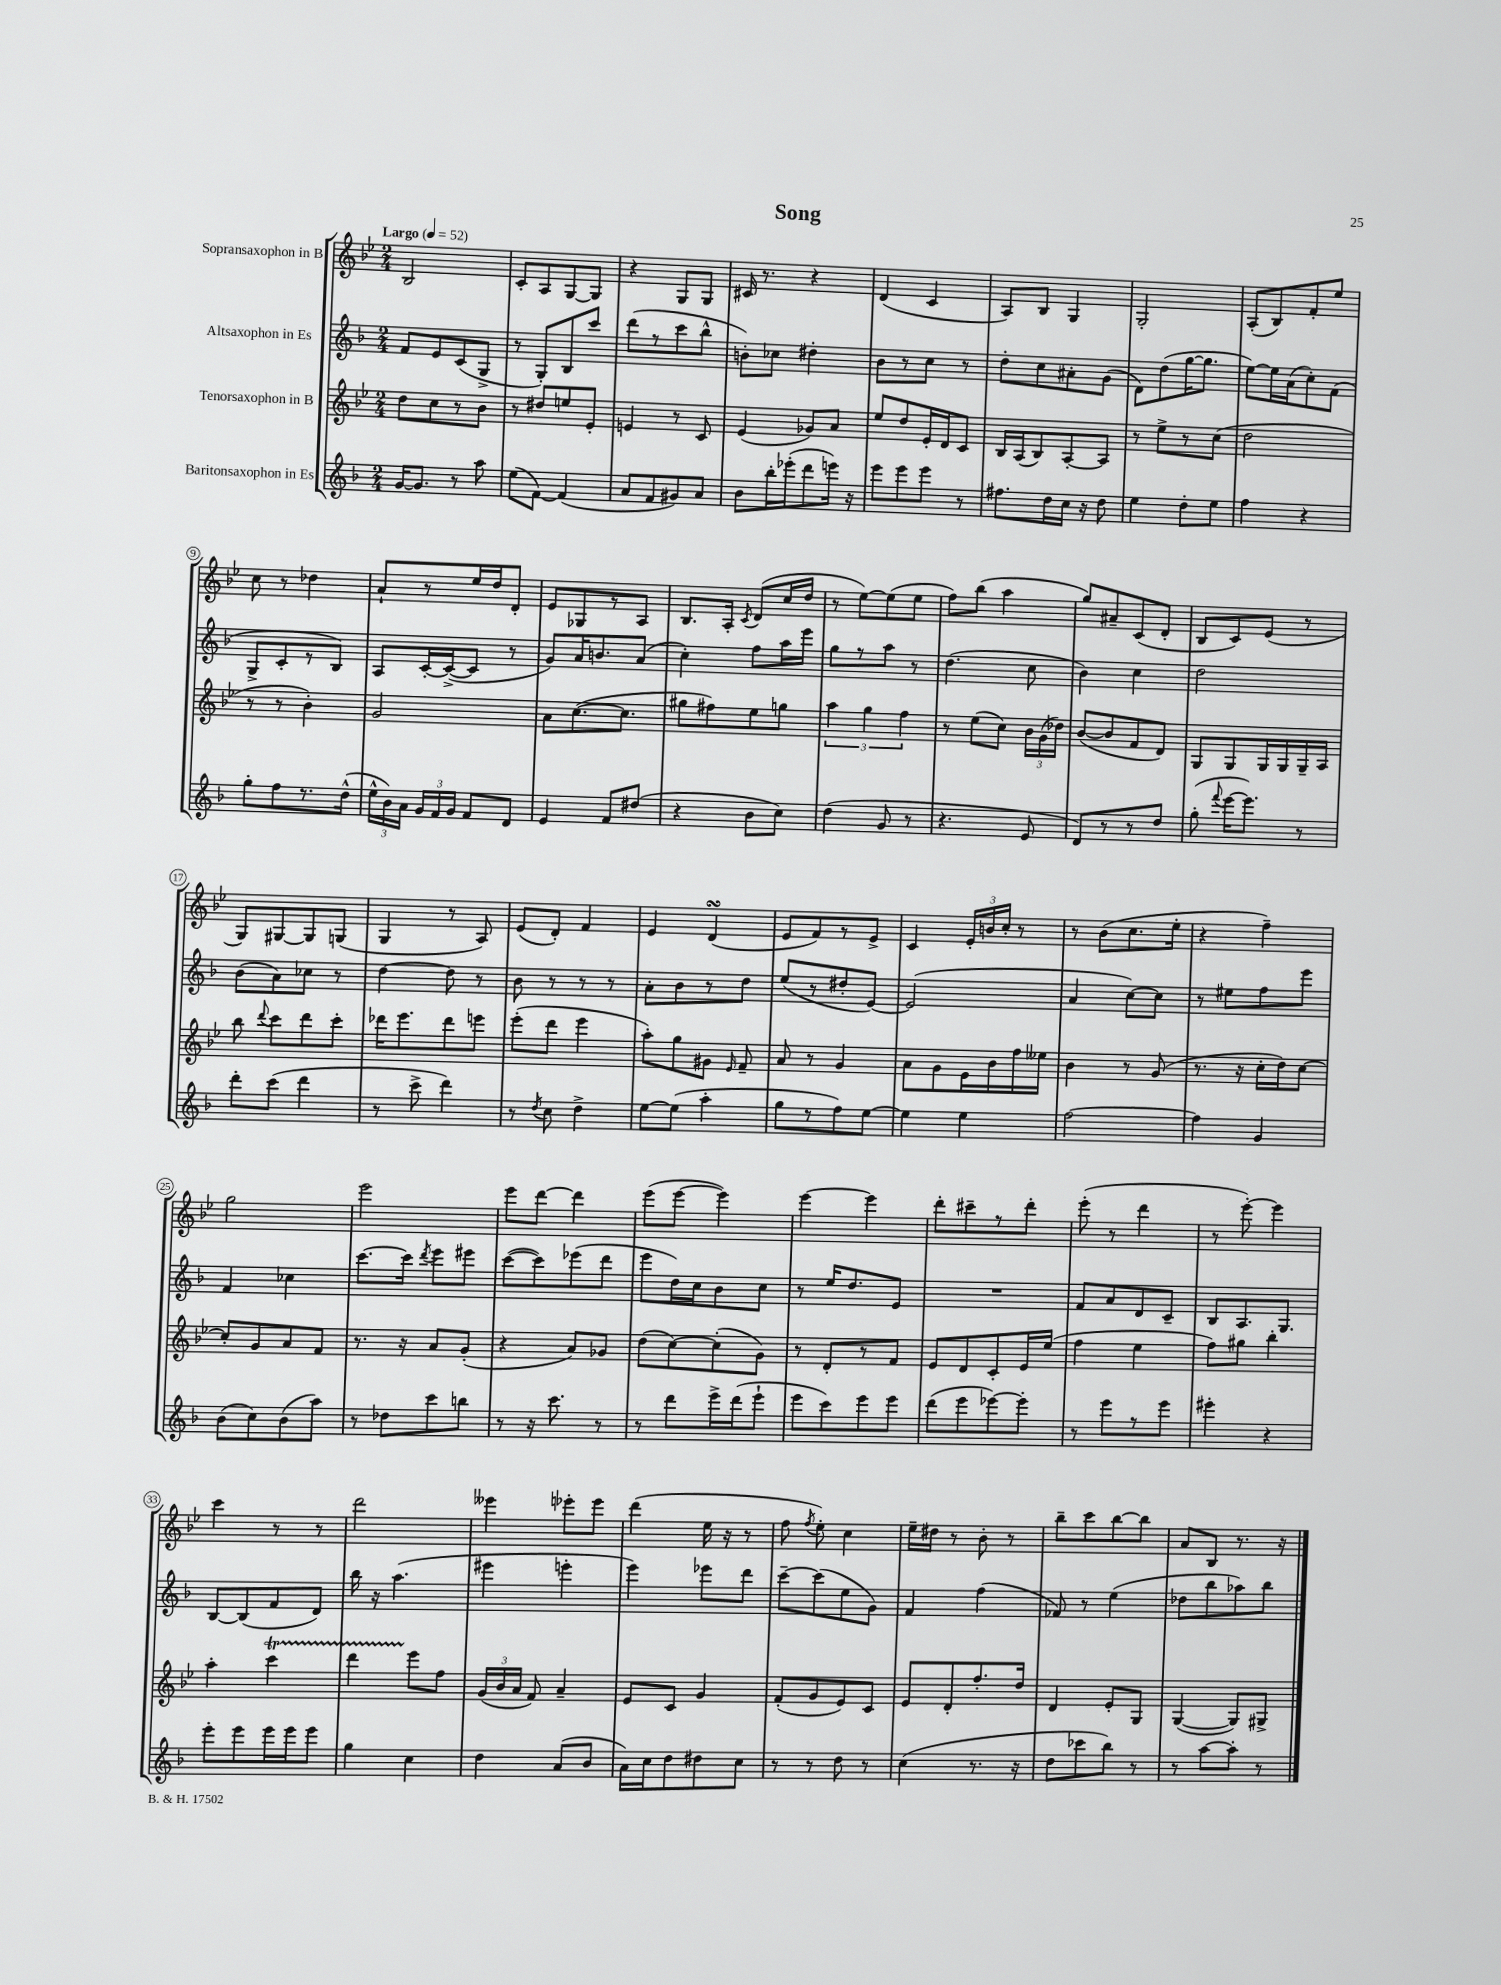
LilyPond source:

\header { title = "Song" }
<<
\new StaffGroup <<
\new Staff = "s0" \with { instrumentName = "Sopransaxophon in B" } {
    \clef treble \key bes \major \numericTimeSignature \time 2/4 \tempo "Largo" 4 = 52
    \autoBeamOff bes2 |
    c'8[-. a8 g8~ g8] |
    r4 g8[ g8] |
    cis'16 r8. r4 |
    d'4( c'4 |
    a8[) bes8] g4 |
    g2-. |
    a8[-.( bes8) f'8-. ees''8] |
    c''8 r8 des''4 |
    a'8[-! r8 ees''16 d''16 d'8]-. |
    ees'8[ ges8 r8 a8] |
    bes8.[ a16]-. \acciaccatura { c'8 } d'8[( c''16 d''16] |
    r8 ees''8[~) ees''8( ees''8] |
    f''8[) bes''8]( a''4 |
    g''8[) ais'8-- c'8( d'8]-. |
    bes8[ c'8) ees'8]( r8 |
    g8[) gis8~ gis8 g8]( |
    g4 r8 a8) |
    ees'8[( d'8]-.) f'4 |
    ees'4 d'4\turn( |
    ees'8[ f'8) r8 ees'8]-> |
    c'4 \tuplet 3/2 { ees'16[-. b'16 c''16]-. } r8 |
    r8 bes'8[( c''8. ees''16]-. |
    r4 f''4--) |
    g''2 |
    ees'''2 |
    ees'''8[ d'''8]~ d'''4 |
    ees'''8[( ees'''8]~ ees'''4) |
    ees'''4~ ees'''4 |
    d'''8[-. cis'''8-- r8 d'''8]-. |
    ees'''8-.( r8 d'''4 |
    r8 ees'''8~-.) ees'''4 |
    c'''4 r8 r8 |
    d'''2 |
    eeses'''4 ees'''8[-. ees'''8] |
    d'''4( ees''16 r16 r8 |
    f''8 \acciaccatura { f''8 } ees''8-.) c''4 |
    ees''16[-- dis''16] r8 bes'8-. r8 |
    bes''8[-- c'''8 bes''8~ bes''8] |
    a'8[ bes8] r8. r16 \bar "|." |
}
\new Staff = "s1" \with { instrumentName = "Altsaxophon in Es" } {
    \clef treble \key f \major \numericTimeSignature \time 2/4
    \autoBeamOff f'8[ e'8 c'8( g8]-> |
    r8 g8[-.) bes8 c'''8] |
    d'''8[( r8 c'''8 bes''8]-^ |
    b'8[-.) ces''8] dis''4-. |
    bes'8[ r8 c''8] r8 |
    d''8[-. c''8 ais'8-. g'8]( |
    d'8[) d''8( g''16~ g''8.] |
    e''8[~) e''16 a'16( c''8-.) f'8]( |
    g8[-> c'8-. r8 bes8]) |
    a8[ c'16~-. c'16~->( c'8] r8 |
    g'8[) a'16 b'8. a'8]( |
    c''4-.) f''8[ a''16 e'''16] |
    g''8[ r8 a''8] r8 |
    d''4.( c''8 |
    bes'4) c''4 |
    d''2 |
    bes'8[( a'8) ces''8] r8 |
    d''4~ d''8 r8 |
    bes'8 r8 r8 r8 |
    a'8[-. bes'8 r8 d''8] |
    e''8[( r8 dis''8-. e'8]~) |
    e'2( |
    a'4 c''8[~) c''8] |
    r8 eis''8[ f''8 e'''8] |
    f'4 ces''4 |
    c'''8.[~ c'''16] \acciaccatura { d'''8 } e'''8[ eis'''8] |
    c'''8[~( c'''8) ees'''8( d'''8] |
    e'''8[ d''16) c''16 bes'8 c''8] |
    r8 e''16[ d''8. e'8] |
    R2 |
    f'8[ a'8 d'8 c'8]-- |
    bes8[ a8. g8.] |
    bes8[~ bes8( f'8 d'8]) |
    bes''16 r16 a''4.( |
    eis'''4 e'''4-. |
    e'''4) ees'''8[ d'''8] |
    c'''8[~-- c'''8( e''8 g'8]) |
    f'4 f''4( |
    fes'8) r8 e''4( |
    des''8[ bes''8 aes''8) bes''8] \bar "|." |
}
\new Staff = "s2" \with { instrumentName = "Tenorsaxophon in B" } {
    \clef treble \key bes \major \numericTimeSignature \time 2/4
    \autoBeamOff d''8[ c''8 r8 bes'8] |
    r8 dis''8[ e''8 ees'8]-. |
    e'4 r8 c'8 |
    ees'4( ges'8[) a'8] |
    ees''8[ d''8 ees'16-. d'16 c'8] |
    bes16[ a16( bes8) a8~-. a8] |
    r8 ees''8[-> r8 c''8]( |
    d''2 |
    r8 r8 bes'4-.) |
    g'2 |
    a'8[ c''8.~( c''8.] |
    gis''8[ fis''8) ees''8 g''8] |
    \tuplet 3/2 { a''4 g''4 f''4 } |
    r8 ees''8[( c''8]) \tuplet 3/2 { bes'16[ g'16( des''16]) } |
    bes'8[~( bes'8 f'8 d'8]) |
    g8[ g8 g16 g16 g16-- a16] |
    bes''8 \appoggiatura { d'''8 } c'''8[ d'''8 c'''8]-. |
    des'''16[ ees'''8. des'''8 e'''8] |
    ees'''8[-.( d'''8] ees'''4 |
    a''8[-.) g''8 gis'8] \grace { ees'16 } f'8-- |
    a'8 r8 g'4 |
    a'8[ g'8 ees'16 bes'16 f''16 eeses''16] |
    bes'4 r8 g'8( |
    r8. r16 c''16[-. d''16) c''8]~ |
    c''8[-. g'8 a'8 f'8] |
    r8. r16 a'8[ g'8]-.( |
    r4 a'8[) ges'8] |
    d''8[( c''8~) c''8-.( g'8]) |
    r8 d'8[-. r8 f'8] |
    ees'8[ d'8 c'8-. ees'16 ees''16]( |
    f''4 ees''4 |
    f''8[) gis''8] bes''4-. |
    a''4-. c'''4\startTrillSpan |
    d'''4 ees'''8[\stopTrillSpan f''8] |
    \tuplet 3/2 { g'16[( bes'16 a'16] } f'8) a'4-- |
    ees'8[ c'8] g'4 |
    f'8[-.( g'8 ees'8) c'8] |
    ees'8[ d'8-. f''8.-. d''16] |
    d'4 ees'8[-. g8] |
    g4~( g8[) gis8]-> \bar "|." |
}
\new Staff = "s3" \with { instrumentName = "Baritonsaxophon in Es" } {
    \clef treble \key f \major \numericTimeSignature \time 2/4
    \autoBeamOff g'16[~ g'8.] r8 a''8 |
    e''8[( f'8]~) f'4( |
    a'8[ f'8 gis'8) a'8] |
    bes'8[ bes''16-. ees'''16-.( d'''8 e'''16]) r16 |
    e'''8[ e'''8 e'''8] r8 |
    fis''8.[ d''16 c''16] r16 d''8 |
    e''4 d''8[-. e''8] |
    f''4 r4 |
    g''8[-. f''8 r8. d''16]-^( |
    \tuplet 3/2 { e''16[-^ bes'16) a'16] } \tuplet 3/2 { g'16[ f'16 g'16] } f'8[ d'8] |
    e'4 f'8[ dis''8]( |
    r4 bes'8[ c''8]) |
    d''4( g'8 r8 |
    r4. e'8 |
    d'8[) r8 r8 d''8] |
    g''8-.( \appoggiatura { f'''8 } e'''16[~ e'''8.]) r8 |
    d'''8[-. c'''8]( d'''4 |
    r8 c'''8-> d'''4) |
    r8 \acciaccatura { d''8 } c''8 d''4-> |
    e''8[~ e''8]( a''4-. |
    g''8[ r8 f''8) e''8]~ |
    e''4 e''4 |
    f''2~ |
    f''4 g'4 |
    bes'8[( c''8) bes'8( a''8]) |
    r8 des''8[ c'''8 b''8] |
    r8 r16 c'''8. r8 |
    r8 d'''8[ e'''16-> d'''16( e'''8]-! |
    e'''8[ c'''8) e'''8 e'''8] |
    d'''8[( e'''8 ees'''8~) ees'''8]-. |
    r8 e'''8[ r8 e'''8] |
    eis'''4-. r4 |
    e'''8[-. e'''8 e'''16 e'''16 e'''8] |
    g''4 c''4 |
    d''4 a'8[( bes'8] |
    a'16[) c''16 d''8 dis''8 c''8] |
    r8 r8 d''8 r8 |
    c''4( r8. r16 |
    d''8[ ces'''8 bes''8]) r8 |
    r8 a''8[~ a''8]-. r8 \bar "|." |
}
>>
>>
\layout { \context { \Score \override BarNumber.stencil = #(make-stencil-circler 0.1 0.3 ly:text-interface::print) } }
